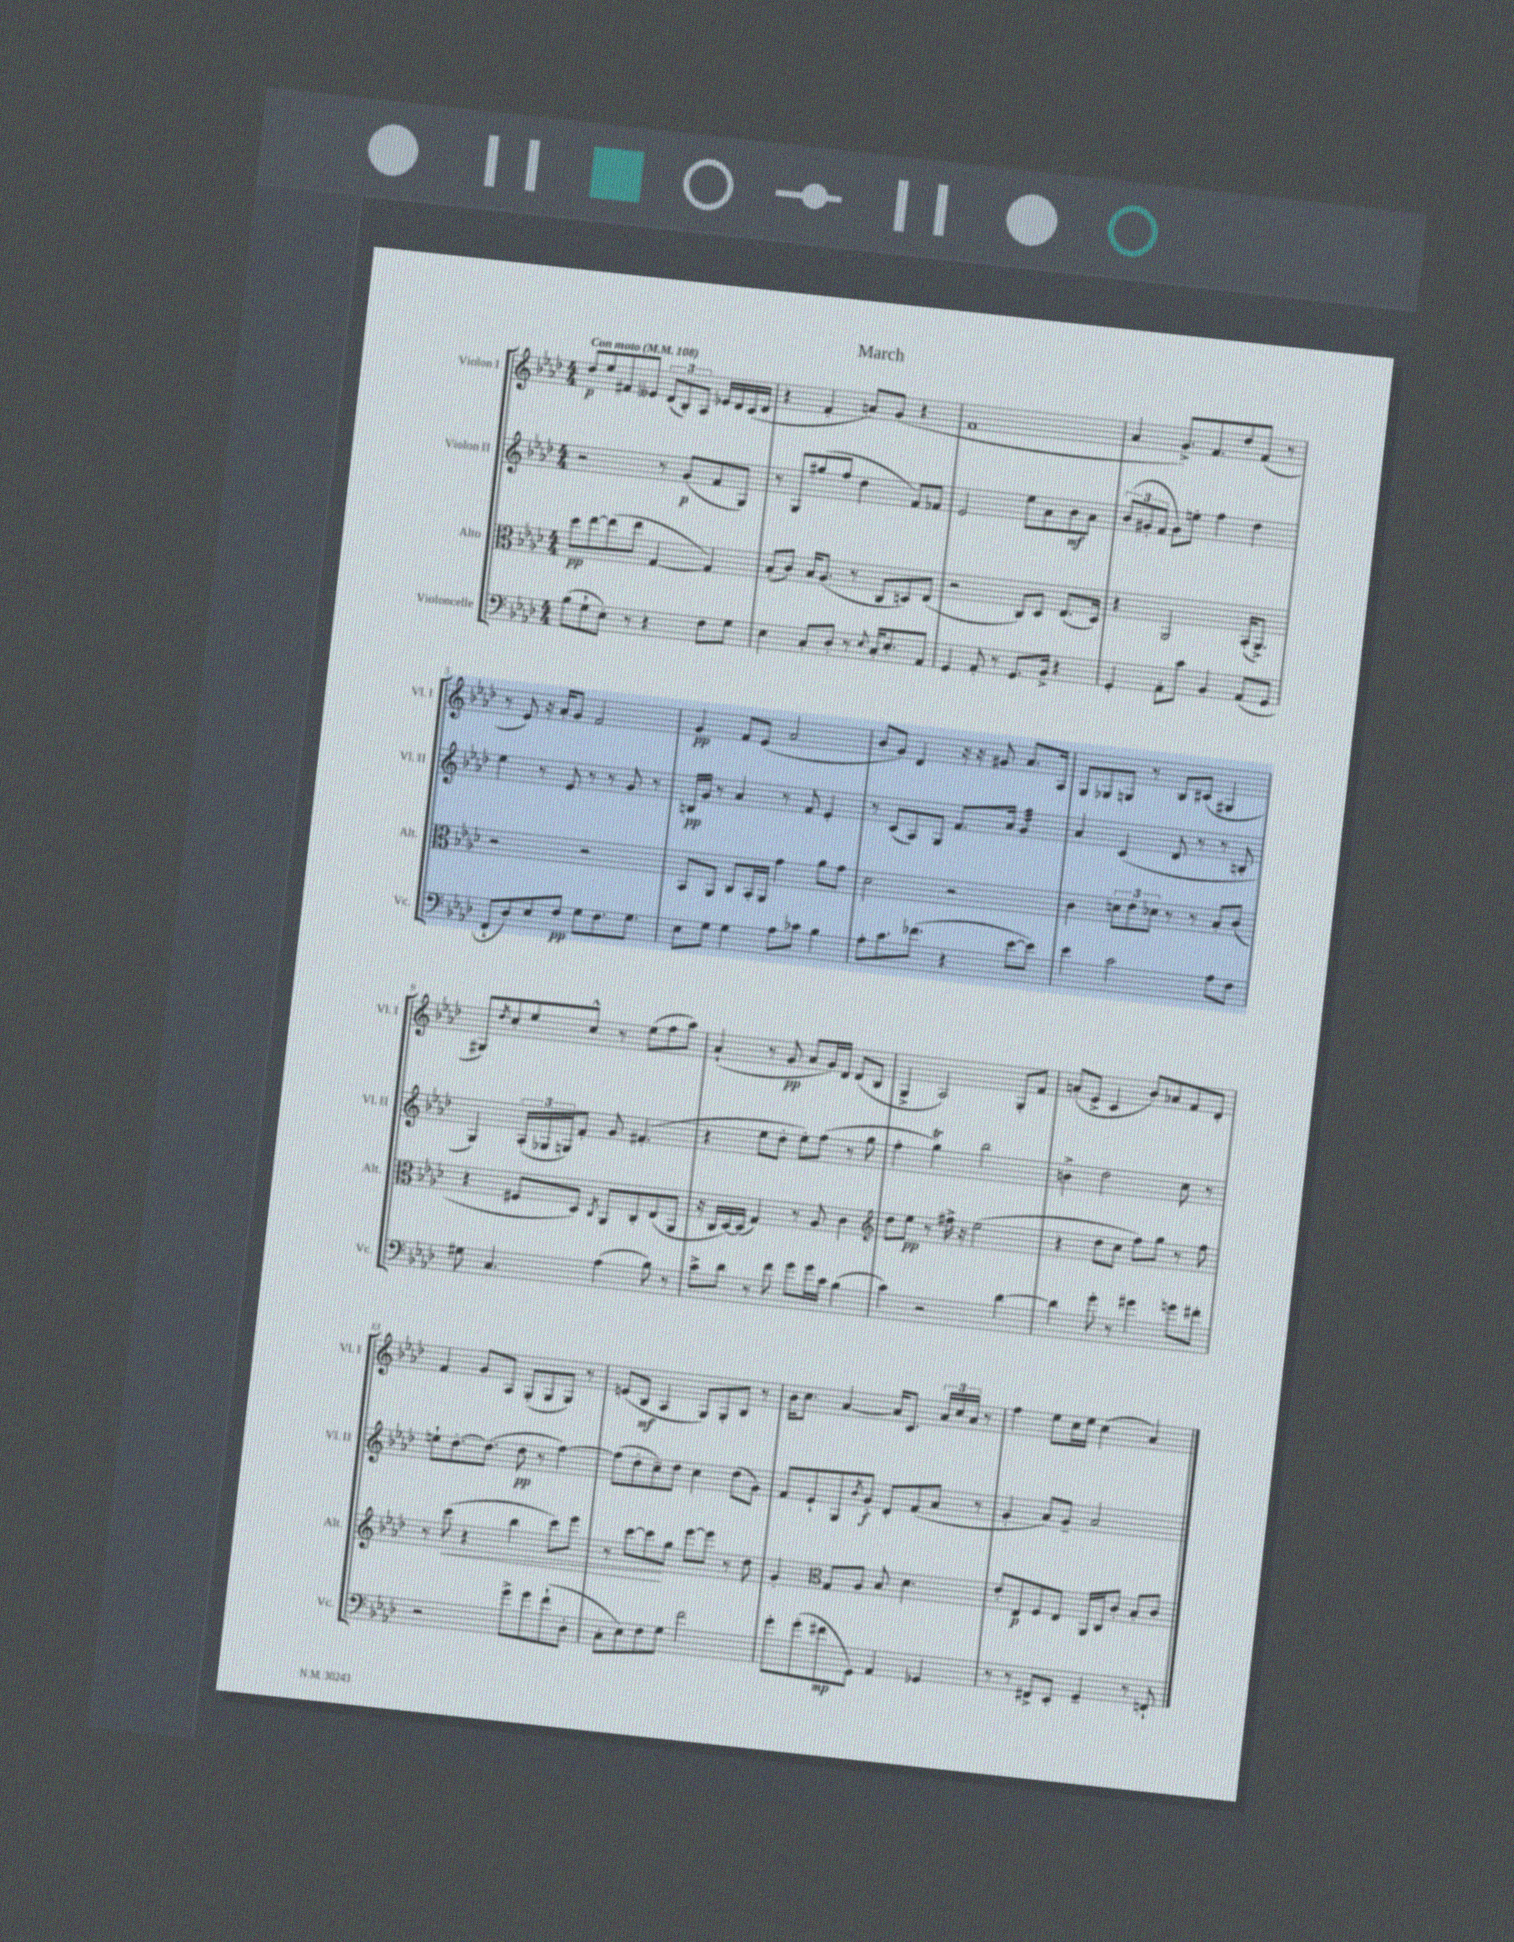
\header { title = "March" }
<<
\new StaffGroup <<
\new Staff = "s0" \with { instrumentName = "Violon I" shortInstrumentName = "Vl. I" } {
    \clef treble \key aes \major \numericTimeSignature \time 4/4 \tempo "Con moto" 4 = 108
    des''8\p ees''8 fis'8 eeses'8 \tuplet 3/2 { des'8( bes8-.) aes8 } ees'16 des'16 c'16( des'16 |
    r4 f'4-. a'8) g'8( r4 |
    f'1 |
    aes'4 g'8.->) f'8. des''8 f'8( r8 |
    r8 ees'8) r16 aes'16-. g'8 f'2 |
    g'4\pp f'8 ees'8( aes'2 |
    bes'8 g'8) des'4 r16 r16 gis'8 aes'8. aes16 |
    g8 ges8 g8 r8 bes8 cis'8( gis4 |
    gis8) \acciaccatura { des''8 } c''8-. ees''8 c''8-^ r8 ees''8( f''8 aes''8) |
    aes'4-!( r8 g'8\pp aes'8 g'16) des'16 des'8( bes8 |
    g4-> aes2) g8-. f'8 |
    a'8-.( ees'8-> c'4 bes'8) aes'8 f'8 des'8-. |
    f'4 g'8 aes8 g8-.( g8 g8) r8 |
    e'8( bes8\mf aes4 g8) g8-. bes8 r8 |
    bes'16 c''8. aes'4~ aes'16 c'8. \tuplet 3/2 { aes'16 c''16 aes'16 } r8 |
    f''4 ees''8 c''16 ees''16 c''4( aes'4) \bar "|." |
}
\new Staff = "s1" \with { instrumentName = "Violon II" shortInstrumentName = "Vl. II" } {
    \clef treble \key aes \major \numericTimeSignature \time 4/4
    r2 r8 g'8\p( f'8 g8) |
    r8 g8 gis''8( f''8 des''4 f'8) fes'8 |
    ees'2 ees''8 aes'8 bes'8\mf aes'8 |
    \tuplet 3/2 { bes'8( gis'8-. f'8 } gis'8) e''8-. f''4 des''4 |
    ees''4 r8 ees'8 r8 r8 g'8 r8 |
    b16\pp g'16 r8 aes'4 r8 f'8 ees'4-. |
    r8 c'8( aes8) g8 f'8. aes'16 g'4:32 |
    aes'4 c'4( des'8 r8 r8 b8-. |
    g4) \tuplet 3/2 { aes16-.( ges16 g16) } f'8-. g'8 fis'4.-.( |
    r4 ees''8 des''8-. ees''8-.) f''8( r8 g''8 |
    f''4-. g''4\trill) bes''2 |
    b'4-> des''2 c''8 r8 |
    e''8-! des''8.~-. des''8.( des''8\pp r8 f''4~) |
    f''8( des''8-. c''8--) des''8 c''4 des''8( g'8) |
    f'8 ees'8-! g8 \acciaccatura { bes'8 } g'8-.\f des'8-. f'8( aes'8 r8 |
    g'4-. aes'8) g'8-- aes'2 \bar "|." |
}
\new Staff = "s2" \with { instrumentName = "Alto" shortInstrumentName = "Alt." } {
    \clef alto \key aes \major \numericTimeSignature \time 4/4
    des''8\pp ees''8~ ees''8( ees''8 g4~ g4) |
    bes8-.( c'8) bes16 aes8.( r8 c8 d8) ees8( |
    r2 c8) des8 ees8.( des16) |
    r4 aes,2 bes,16-.( aes,8.->) |
    r2 r2 |
    bes,8 aes,8 c8 bes,16-. aes,16 g'4 aes'8 g'8 |
    des'2 r2 |
    c'4 \tuplet 3/2 { d'8 ees'8 des'8 } r8 r8 bes8-. c'8( |
    r4 fis8 des8) \acciaccatura { c8 } aes,8 c8-. ees8( aes,8 |
    r16 c16 des16~) des16( g4) r8 aes8 c'4 |
    \clef treble des''8 ees''8\pp r8 fis''16-> r16 ees''2( |
    r4 des''8 c''8 f''8) g''8 r8 f''8 |
    r8 c'''8\<( r4 bes''4 c'''8) ees'''8 |
    r8 c'''8~ c'''8\! g''8 ees'''8~ ees'''8 r8 des''8 |
    g'4-. \clef alto g8 aes8 bes8 des'4. |
    ees'8-. ees8\p f8 ees8 aes,16 c16 c'8-. bes8-. c'8 \bar "|." |
}
\new Staff = "s3" \with { instrumentName = "Violoncelle" shortInstrumentName = "Vc." } {
    \clef bass \key aes \major \numericTimeSignature \time 4/4
    bes8( g8-! ees8-.) r8 r4 f8 g8 |
    ees4 c8-. des8-. r8 \appoggiatura { ees8 } c16-. ees8.-. aes,8 |
    g,4 aes,8-. r8 g,8. bes,16-> r4 |
    g,4-. aes,8-. c'8 bes,4 aes,8( g,8 |
    f,8-! des8) ees8 f8\pp g8 f8. g8. |
    ees8 g8 g4 aes8 ces'8 bes4 |
    aes8-. c'8. fes'8.( r4 ees'8~ ees'8) |
    ees'4 c'2 aes8 f8 |
    gis8 c4. aes4( bes8) r8 |
    c'8-> des'8 r8 f'8 g'8 g'16 c'16 bes4( |
    c'4) r2 des'4~ |
    des'4 g'8-. r8 gis'4 g'8 fis'8-. |
    r2 g'8-> g'8 f'8-!( des8-. |
    c8-. ees8) f8 g8 f'2 |
    g'8-. g'8-.( fis'8\mp g,8) aes,4 ges,4 |
    r8 r8 fis,8-> ees,8-. g,4-- r8 f,8-! \bar "|." |
}
>>
>>
